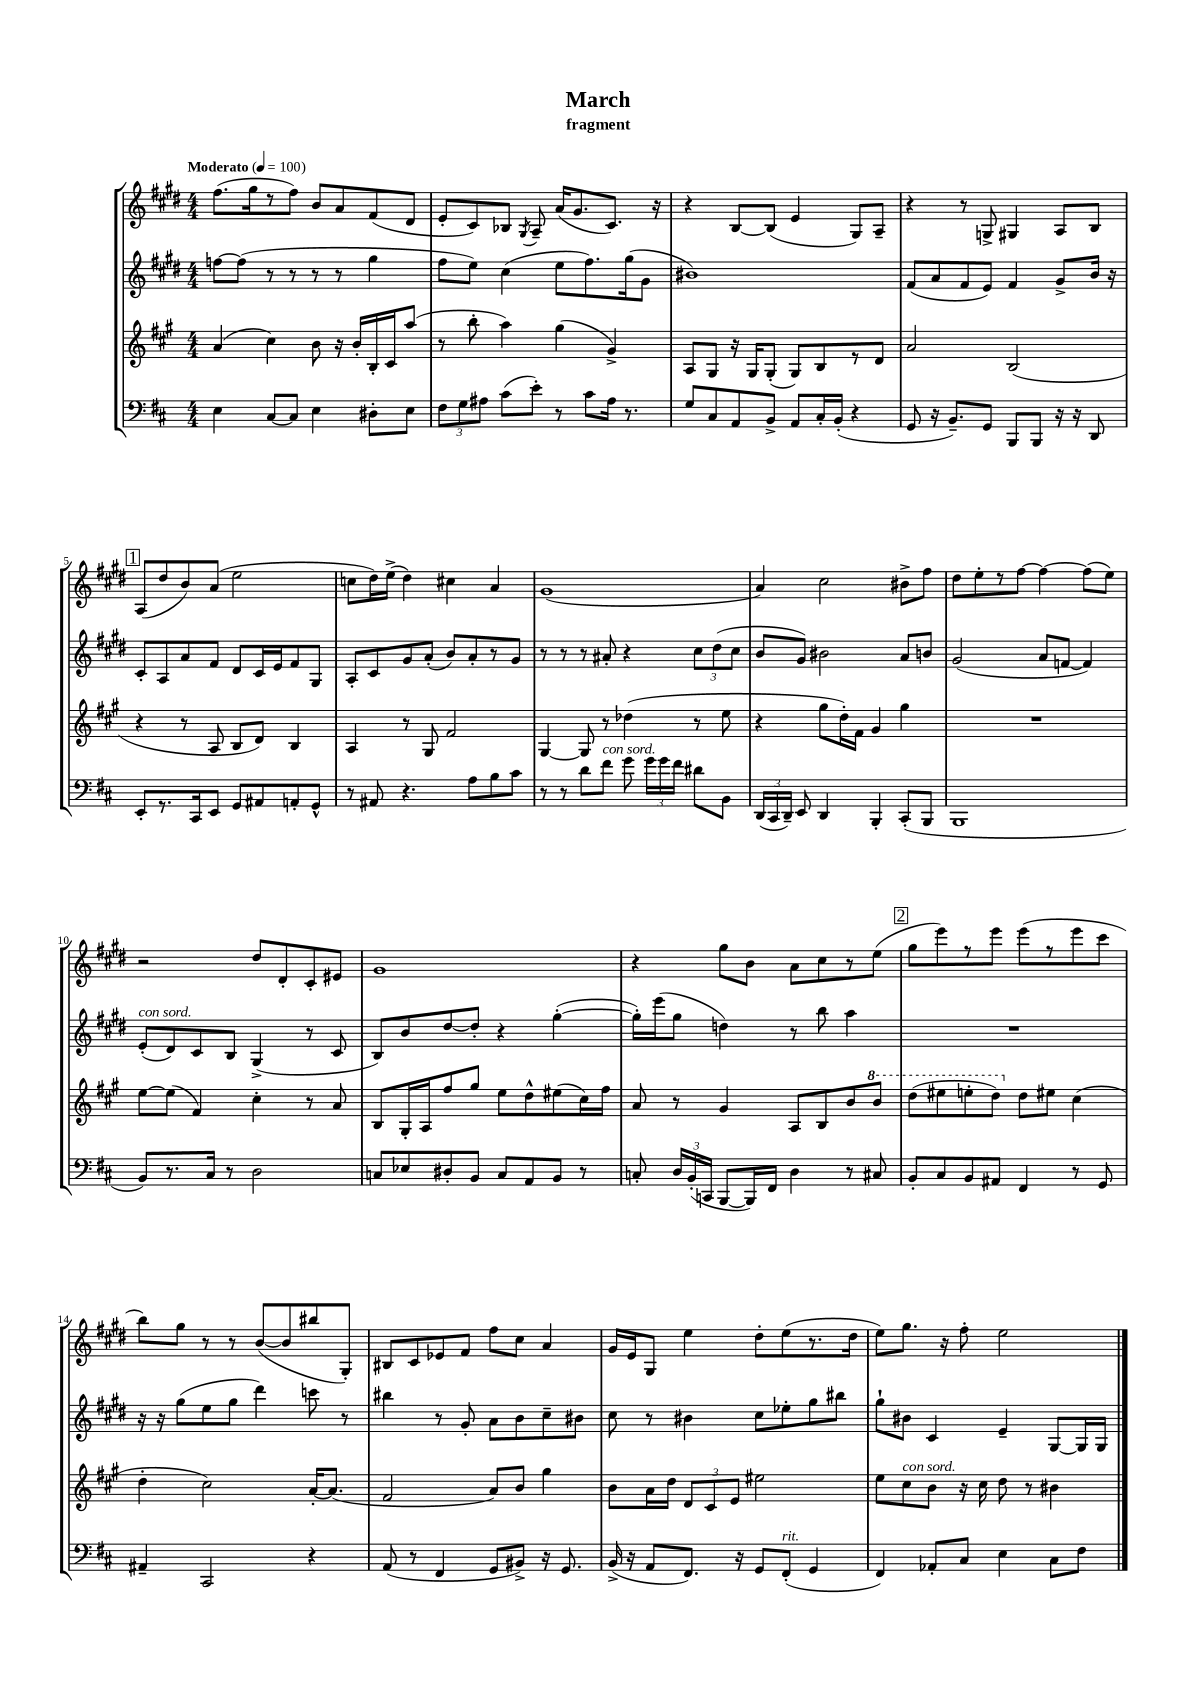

**kern	**kern	**kern	**kern
*part4	*part3	*part2	*part1
*staff4	*staff3	*staff2	*staff1
*clefF4	*clefG2	*clefG2	*clefG2
*k[f#c#]	*k[f#c#g#]	*k[f#c#g#d#]	*k[f#c#g#d#]
*M4/4	*M4/4	*M4/4	*M4/4
*MM100	*MM100	*MM100	*MM100
=1	=1	=1	=1
!	!	!	!LO:TX:a:B:t=Moderato
4E\	(4a/	[8ffn\L	(8.ff#\L
.	.	(8ff\J]	.
.	.	.	16gg#\k
[8C#/L	4cc#\)	8r	8r
8C#/J]	.	8r	8ff#\J)
4E\	8b\	8r	8b/L
.	16r	8r	8a/
.	16b'/LL	.	.
8D#X'\L	16B'/	4gg#\	(8f#/
.	16c#/J	.	.
8E\J	(8aa/J	.	8d#/J
=2	=2	=2	=2
12F#\L	8r	8ff#\L	8e'/L
12G\	.	.	.
.	8bb'\	8ee\J)	8c#/)
12A#X\J	.	.	.
(8c#\L	4aa\)	(4cc#\	8B-X/J
.	.	.	8qG#/
8e'\J)	.	.	8A~/
8r	(4gg#\	8ee\L	(16a/KL
.	.	.	8.g#/
8c#\L	.	8.ff#\)	.
16A#\Jk	4g#^/)	.	8.c#/J)
8.r	.	(16gg#\k	.
.	.	8g#\J	.
.	.	.	16r
=3	=3	=3	=3
8G/L	8A/L	1b#X)	4r
8C#/	8G#/J	.	.
8AA/	16r	.	[8B/L
.	16G#/KL	.	.
8BB^/J	(8G#'/J	.	(8B/J]
8AA/L	8G#/L)	.	4e/
16C#'/L	8B/	.	.
(16BB'/JJ	.	.	.
4r	8r	.	8G#/L)
.	8d/J	.	8A~/J
=4	=4	=4	=4
8GG/	2a/	(8f#/L	4r
16r	.	8a/	.
8.BB~/L)	.	.	.
.	.	8f#/	8r
8GG/J	.	8e/J)	8Gn^/
8BBB/L	(2B/	4f#/	4G#X/
8BBB/J	.	.	.
16r	.	8g#^/L	8A/L
16r	.	.	.
8DD/	.	16b/Jk	8B/J
.	.	16r	.
!!LO:LB:g=z
!!LO:REH:place=s1:t=1
=5	=5	=5	=5
8EE'/L	4r	8c#'/L	(8A/L
8.r	.	8A/	8dd#/
.	8r	8a/	8b/)
16CC#/k	.	.	.
8EE/J	8A/	8f#/J	(8a/J
8GG/L	8B/L	8d#/L	2ee\
8AA#X/	8d/J)	16c#/L	.
.	.	16e/J	.
8AAn'/	4B/	8f#/	.
8GG^^/J	.	8G#/J	.
=6	=6	=6	=6
8r	4A/	8A'/L	8ccn\L
8AA#X/	.	8c#/	16dd#\L)
.	.	.	(16ee^\JJ
4.r	8r	8g#/	4dd#\)
.	8G#/	(8a'/J	.
.	2f#/	8b/L)	4cc#X\
8A\L	.	8a'/	.
8B\	.	8r	4a/
8c#\J	.	8g#/J	.
=7	=7	=7	=7
8r	[4G#/	8r	(1g#
8r	.	8r	.
8d\L	8G#/]	8r	.
!LO:TX:a:i:t=con sord.	!	!	!
8f#\J	8r	8a#X'/	.
8g\	(4dd-X\	4r	.
24g\LL	.	.	.
24g\	.	.	.
24f#\JJ	.	.	.
8d#X\L	8r	12cc#\L	.
.	.	(12dd#\	.
8BB\J	8ee\	.	.
.	.	12cc#\J	.
=8	=8	=8	=8
(24DD/LL	4r	8b/L	4a/)
24CC#/	.	.	.
24DD~/JJ)	.	.	.
8EE/	.	8g#/J)	.
4DD/	8gg#\L	2b#X\	2cc#\
.	16dd'\L)	.	.
.	16f#\JJ	.	.
4BBB'/	4g#/	.	.
(8CC#'/L	4gg#\	8a/L	8b#X^\L
8BBB/J	.	8bn/J	8ff#\J
=9	=9	=9	=9
1BBB	1r	(2g#/	8dd#\L
.	.	.	8ee'\
.	.	.	8r
.	.	.	[8ff#\J
.	.	8a/L	4ff#\_
.	.	[8fn/J	.
.	.	4f/])	(8ff#\L]
.	.	.	8ee\J)
!!LO:LB:g=z
=10	=10	=10	=10
!	!	!LO:TX:a:i:t=con sord.	!
8BB/L)	[8ee\L	(8e'/L	2r
8.r	(8ee\J]	8d#/)	.
.	4f#/)	8c#/	.
16C#/Jk	.	.	.
8r	.	8B/J	.
2D\	4cc#'\	(4G#^/	8dd#/L
.	.	.	8d#'/
.	8r	8r	8c#'/
.	8a/	8c#/	8e#X/J
=11	=11	=11	=11
8Cn/L	8B/L	8B/L)	1g#
8E-X/	16G#'/L	8b/	.
.	16A/J	.	.
8D#X'/	8ff#/	[8dd#/	.
8BB/J	8gg#/J	8dd#'/J]	.
8C/L	8ee\L	4r	.
8AA/	8dd^^\	.	.
8BB/J	(8ee#X\	([4gg#'\	.
8r	16cc#\L)	.	.
.	16ff#\JJ	.	.
=12	=12	=12	=12
8Cn'/	8a/	16gg#'\LL])	4r
.	.	(16eee\J	.
24D/LL	8r	8gg#\J	.
(24BB'/	.	.	.
24CCn/JJ	.	.	.
[8BBB/L	4g#/	4ddn\)	8gg#\L
16BBB/L])	.	.	8b\J
16FF#/JJ	.	.	.
4D\	8A/L	8r	8a\L
.	8B/	8bb\	8cc#\
8r	8b/	4aa\	8r
*	*8va	*	*
8C#X/	8bb/J	.	(8ee\J
!!LO:REH:place=s1:t=2
=13	=13	=13	=13
8BB'/L	(8ddd\L	1r	8gg#\L
8C#/	8eee#X\	.	8eee\)
8BB/	8eeen'\	.	8r
8AA#X/J	8ddd\J)	.	8eee\J
*	*X8va	*	*
4FF#/	8dd\L	.	(8eee\L
.	8ee#X\J	.	8r
8r	(4cc#\	.	8eee\
8GG/	.	.	8ccc#\J
!!LO:LB:g=z
=14	=14	=14	=14
4AA#X~/	4dd'\	16r	8bb\L)
.	.	16r	.
.	.	(8gg#\L	8gg#\J
2CC#/	2cc#\)	8ee\	8r
.	.	8gg#\J	8r
.	.	4ddd#\)	([8b/L
.	.	.	8b/]
4r	[16a'/KL	8cccn\	8bb#X/
.	(8.a/J]	.	.
.	.	8r	8G#'/J)
=15	=15	=15	=15
(8AA/	2f#/	4bb#X\	8B#X/L
8r	.	.	8c#/
4FF#/	.	8r	8e-X/
.	.	8g#'/	8f#/J
8GG/L	8a/L)	8a\L	8ff#\L
8BB#X^/J)	8b/J	8b\	8cc#\J
16r	4gg#\	8cc#~\	4a/
8.GG/	.	.	.
.	.	8b#X\J	.
=16	=16	=16	=16
(16BB^/	8b\L	8cc#\	16g#/LL
16r	.	.	16e/J
8AA/L	16a\L	8r	8G#/J
.	16dd\JJ	.	.
8.FF#/J)	12d/L	4b#X\	4ee\
.	12c#/	.	.
.	12e/J	.	.
16r	.	.	.
8GG/L	2ee#X\	8cc#\L	8dd#'\L
!LO:TX:a:i:t=rit.	!	!	!
(8FF#'/J	.	8ee-X'\	(8ee\
4GG/	.	8gg#\	8.r
.	.	8bb#X\J	.
.	.	.	16dd#\Jk
=17	=17	=17	=17
4FF#/)	8ee\L	8gg#`\L	8ee\L)
!	!LO:TX:a:i:t=con sord.	!	!
.	8cc#\	8b#X\J	8.gg#\J
8AA-X'/L	8b\J	4c#/	.
.	.	.	16r
8C#/J	16r	.	8ff#'\
.	16cc#\	.	.
4E\	8dd\	4e~/	2ee\
.	8r	.	.
8C#\L	4b#X\	[8G#/L	.
8F#\J	.	16G#/L]	.
.	.	16G#/JJ	.
==	==	==	==
*-	*-	*-	*-
